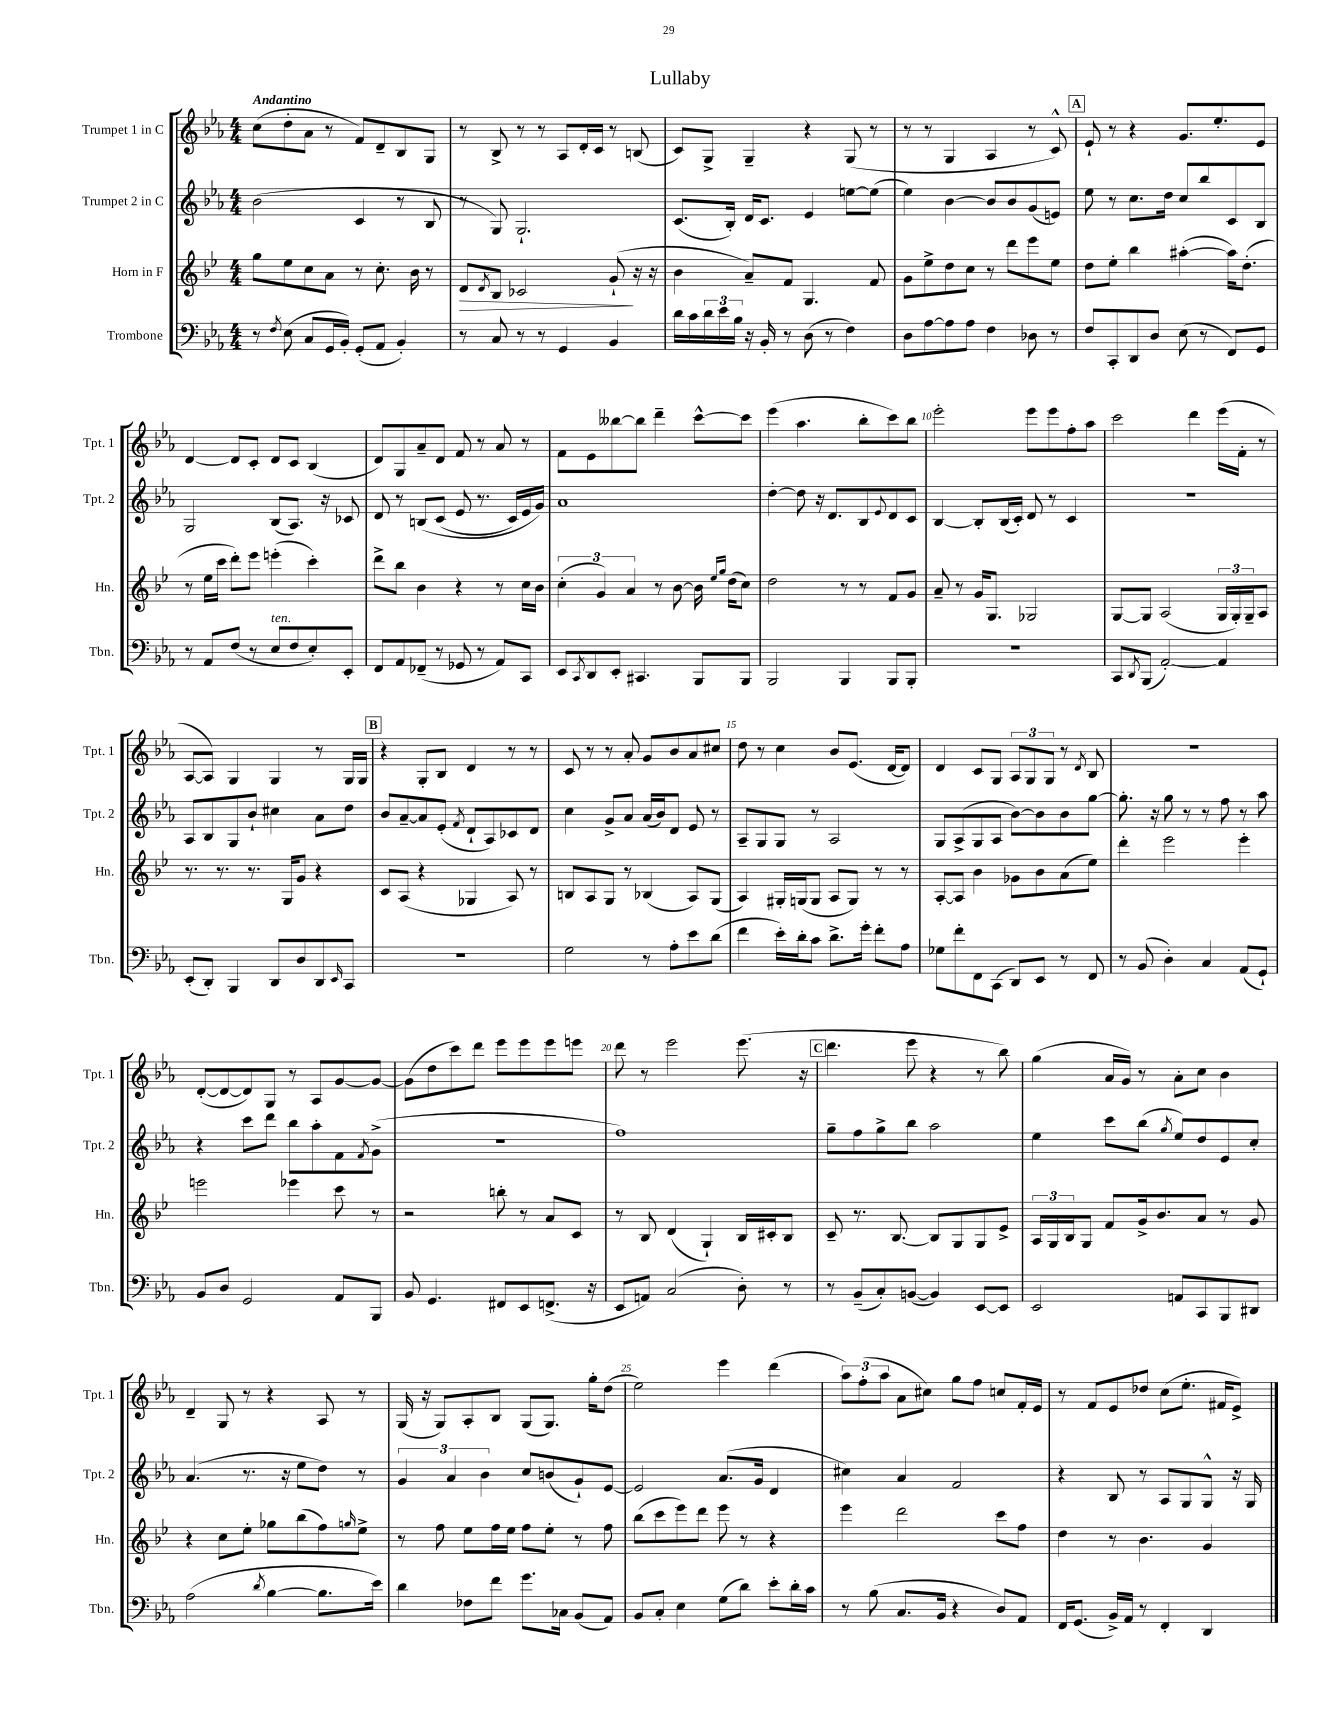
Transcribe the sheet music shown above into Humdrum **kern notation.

**kern	**kern	**kern	**kern
*staff4	*staff3	*staff2	*staff1
*clefF4	*clefG2	*clefG2	*clefG2
*k[b-e-a-]	*k[b-e-]	*k[b-e-a-]	*k[b-e-a-]
*M4/4	*M4/4	*M4/4	*M4/4
8r	8gg	(2b-	(8cc
8qF	.	.	.
(8E-	8ee-	.	8dd'
8C	8cc	.	8a-
16GG	8a	.	8r
16BB-')	.	.	.
(8GG'	8r	4c	8f)
8AA-	8.cc'	.	8d~
4BB-')	.	8r	8B-
.	16b-	.	.
.	8r	8B-	8G
=	=	=	=
8r	8d	8r	8r
.	8qd	.	.
8C	8B-	8G)	8B-^
8r	2c-	2.G`	8r
8r	.	.	8r
4GG	.	.	8A-
.	.	.	16d'
.	.	.	16c
4BB-	(8g`	.	8r
.	16r	.	(8B
.	16r	.	.
=	=	=	=
16d	4b-	(8.c	8c)
16c	.	.	.
24d	.	.	8G^
24e-	.	.	.
.	.	16B-')	.
24B-	.	.	.
16r	8a~)	16d	4G~
16BB-'	.	8.c	.
8r	8f	.	.
(8D	4.G	4e-	4r
8r	.	.	.
4F)	.	[8ee	(8G
.	8f	(8ee]	8r
=	=	=	=
8D	8g	4ee-)	8r
[8A-	8ee-^	.	8r
8A-]	8dd	[4b-	4G
8A-	8cc	.	.
4F	8r	8b-]	4A-
.	8ddd	8b-	.
8D-	8eee-	(8g	8r
8r	8ee-	8e)	8c^^)
=	=	=	=
8F	8dd	8ee-	8e-`
8CC'	8ee-'	8r	8r
8DD	4bb-	8.cc	4r
8D	.	.	.
.	.	16dd	.
(8E-	([4aa#'	8cc	8.g
8r	.	8bb-	.
.	.	.	8.ee-'
8FF)	16aa#])	8c	.
.	(8.dd'	.	.
8GG	.	8B-	8e-
=	=	=	=
8r	8r	2G	[4d
8AA-	16ee-	.	.
.	16ccc	.	.
(8F	8ddd')	.	8d]
8r	8eee-	.	8c'
8E-	(4eee'	(8B-	8d
8F	.	8.A-)	8c
8E-')	4ccc')	.	(4B-
.	.	16r	.
8EE-'	.	8c-	.
=	=	=	=
8FF	8ddd^	8d	8d)
8AA-	8bb-	8r	8G
(8FF-~	4b-	&(8B	8a-~
8r	.	(8c	8d
8GG-	4r	8e-	8f
8r	.	8.r	8r
8AA-)	8r	.	8a-
.	.	16c)	.
8CC	16cc	16e-	8r
.	16b-	16g&)	.
=	=	=	=
8EE-	(6cc'	1a-	8f
8qCC	.	.	.
8DD	.	.	8e-
.	6g)	.	.
8EE-'	.	.	[8bb--
.	6a	.	.
4.CC#	.	.	8bb--]
.	8r	.	4ddd~
.	[8b-	.	.
8BBB-	16b-]	.	[8ccc^^
.	16qqee-	.	.
.	16qqgg	.	.
.	(16dd	.	.
8BBB-	8cc)	.	8ccc]
=	=	=	=
2BBB-	2dd	[4dd'	(4eee-
.	.	8dd]	4.aa-
.	.	16r	.
.	.	8.d	.
4BBB-	8r	.	.
.	8r	8B-	8bb-'
.	.	8qqe-	.
8BBB-	8f	8d	8ccc)
8BBB-'	8g	8c	8bb-
=	=	=	=
1r	8a~	[4B-	2eee-'
.	8r	.	.
.	16g	8B-']	.
.	8.G	.	.
.	.	(16B-	.
.	.	16c')	.
.	2G-	8d	8eee-
.	.	8r	8eee-
.	.	4c	8ff'
.	.	.	8aa-
=	=	=	=
8CC	[8G	1r	2ccc
8qDD	.	.	.
(8BBB-	8G]	.	.
[2AA-')	(2A	.	.
.	.	.	4ddd
4AA-]	24G	.	(16eee-
.	24G')	.	.
.	.	.	16f'
.	24G~	.	.
.	8A	.	8r
=	=	=	=
(8EE-'	8.r	8A-	[8A-
8DD')	.	8B-	8A-])
.	8.r	.	.
4BBB-	.	8G	4G
.	8.r	8b-`	.
8DD	.	4cc#	4G
.	16G	.	.
8D	8g	.	.
8DD	4r	8a-	8r
16qqEE-	.	.	.
8CC	.	8dd	16G
.	.	.	16G
=	=	=	=
1r	8c	8b-	4r
.	(8A	[8a-~	.
.	4r	8a-]	8G'
.	.	(8e-'	8B-
.	.	8qf	.
.	4G-	8d`	4d
.	.	8A-)	.
.	8A)	8c-	8r
.	8r	8d	8r
=	=	=	=
2G	8B	4cc	8c
.	8A	.	8r
.	8G	8g^	8r
.	8r	8a-	8a-'
8r	(4B-	(16a-	8g
.	.	16b-)	.
8A-'	.	8d	8b-
8e-	8A)	8e-	8a-
(8d	(8G	8r	8cc#
=	=	=	=
4f	4A)	8A-~	8dd
.	.	8G	8r
16e-')	16G#'	8G	4cc
16d'	(16G	.	.
8c	8G	8r	.
8.d^	8A	2A-	8b-
.	8G)	.	(8.e-
16g'	.	.	.
8f'	8r	.	.
.	.	.	[16d
8A-	8r	.	8d])
=	=	=	=
8G-	[8A'	8G	4d
8f'	8A]	(8A-^	.
8FF	4b-	8G	8c
(8CC	.	8A-	8G
8DD)	8g-	[8b-)	12A-
.	.	.	12G
8EE-	8b-	8b-]	.
.	.	.	12G
8r	(8a	8b-	8r
.	.	.	8qd
8FF	8ee-)	[8gg	8B-
=	=	=	=
8r	4ddd'	8.gg']	1r
(8BB-	.	.	.
.	.	16r	.
4D')	2eee-	8gg	.
.	.	8r	.
4C	.	8r	.
.	.	8ff	.
(8AA-	4eee-'	8r	.
8GG`)	.	8aa-	.
=	=	=	=
8BB-	2eee	4r	([8d'
8D	.	.	8d_
2GG	.	8ccc	8d])
.	.	8ddd	8G
.	4eee-	8bb-	8r
.	.	8aa-'	8A-
8AA-	8ccc	8f	[8g
.	.	8qf	.
8BBB-	8r	(8g^	8g_
=	=	=	=
8BB-	2r	1r	(8g]
4.GG	.	.	8dd
.	.	.	8ccc)
.	.	.	8ddd
8FF#	8bb'	.	8eee-
8EE-	8r	.	8eee-
(8.FF^	8a	.	8eee-
.	8c	.	8eee
16r	.	.	.
=	=	=	=
8EE-	8r	1ff)	8ddd
8AA)	8B-	.	8r
(2C	(4d	.	2eee-
.	4G`)	.	.
8D')	16B-	.	(8.eee-
.	16c#'	.	.
8r	8B-	.	.
.	.	.	16r
=	=	=	=
8r	8c~	8gg~	4.ddd
(8BB-~	8.r	8ff	.
8C')	.	8gg^	.
.	[8.B-	.	.
([8BB	.	8bb-	8eee-
4BB])	8B-]	2aa-	4r
.	8G	.	.
[8EE-	8G	.	8r
8EE-]	8e-^	.	8bb-)
=	=	=	=
2EE-	24A	4ee-	(4gg
.	24G	.	.
.	24B-	.	.
.	8G	.	.
.	8f	8ccc	16a-
.	.	.	16g)
.	16g^	(8bb-	8r
.	8.b-	.	.
.	.	8qgg	.
8AA	.	8ee-)	8a-'
8CC	8a	8dd	8cc
8BBB-	8r	8e-	4b-
8DD#	8g	8cc'	.
=	=	=	=
(2A-	4r	(4.a-	4d~
.	8cc	.	8G
.	8ee-'	8.r	8r
8qd	.	.	.
[4B-	8gg-	.	4r
.	.	16r	.
.	(8bb-	8ee-	.
8.B-]	8ff)	8dd)	8A-
.	16qqgg	.	.
.	8ee-^	8r	8r
16e-)	.	.	.
=	=	=	=
4d	8r	6g	(16G
.	.	.	16r
.	8ff	.	8G)
.	.	6a-	.
8F-	8ee-	.	8A-'
.	.	6b-	.
8f	16ff	.	8B-
.	16ee-	.	.
8.g	8ff	8cc	(8G
.	8ee-'	(8b	8.G)
16C-	.	.	.
(8BB-	8r	8g`)	.
.	.	.	16gg'
8AA-)	8ff	[8e-	(8dd
=	=	=	=
8BB-	(8bb-	2e-]	2ee-)
8C'	8ccc	.	.
4E-	8eee-)	.	.
.	8ddd	.	.
(8G	8eee-	(8.a-	4eee-
8d)	8r	.	.
.	.	16g	.
8e-'	4r	4d	(4ddd
16d'	.	.	.
16c	.	.	.
=	=	=	=
8r	4eee-	4cc#)	12aa-)
.	.	.	(12ff'
(8B-	.	.	.
.	.	.	12aa-
8.C	2ddd	4a-	8a-
.	.	.	8cc#)
16BB-	.	.	.
4r	.	2f	8gg
.	.	.	8ff
8D)	8ccc	.	8cc
8AA-	8ff	.	16f'
.	.	.	16e-
=	=	=	=
16FF	4dd	4r	8r
(8.GG	.	.	.
.	.	.	8f
16BB-^)	8r	8B-	8e-
16AA-	.	.	.
8r	4.b-	8r	8dd-
4FF'	.	8A-	(8cc
.	.	8G	8.ee-'
4DD	4g	8G^^	.
.	.	.	16f#
.	.	16r	8e-^)
.	.	16G	.
==	==	==	==
*-	*-	*-	*-
